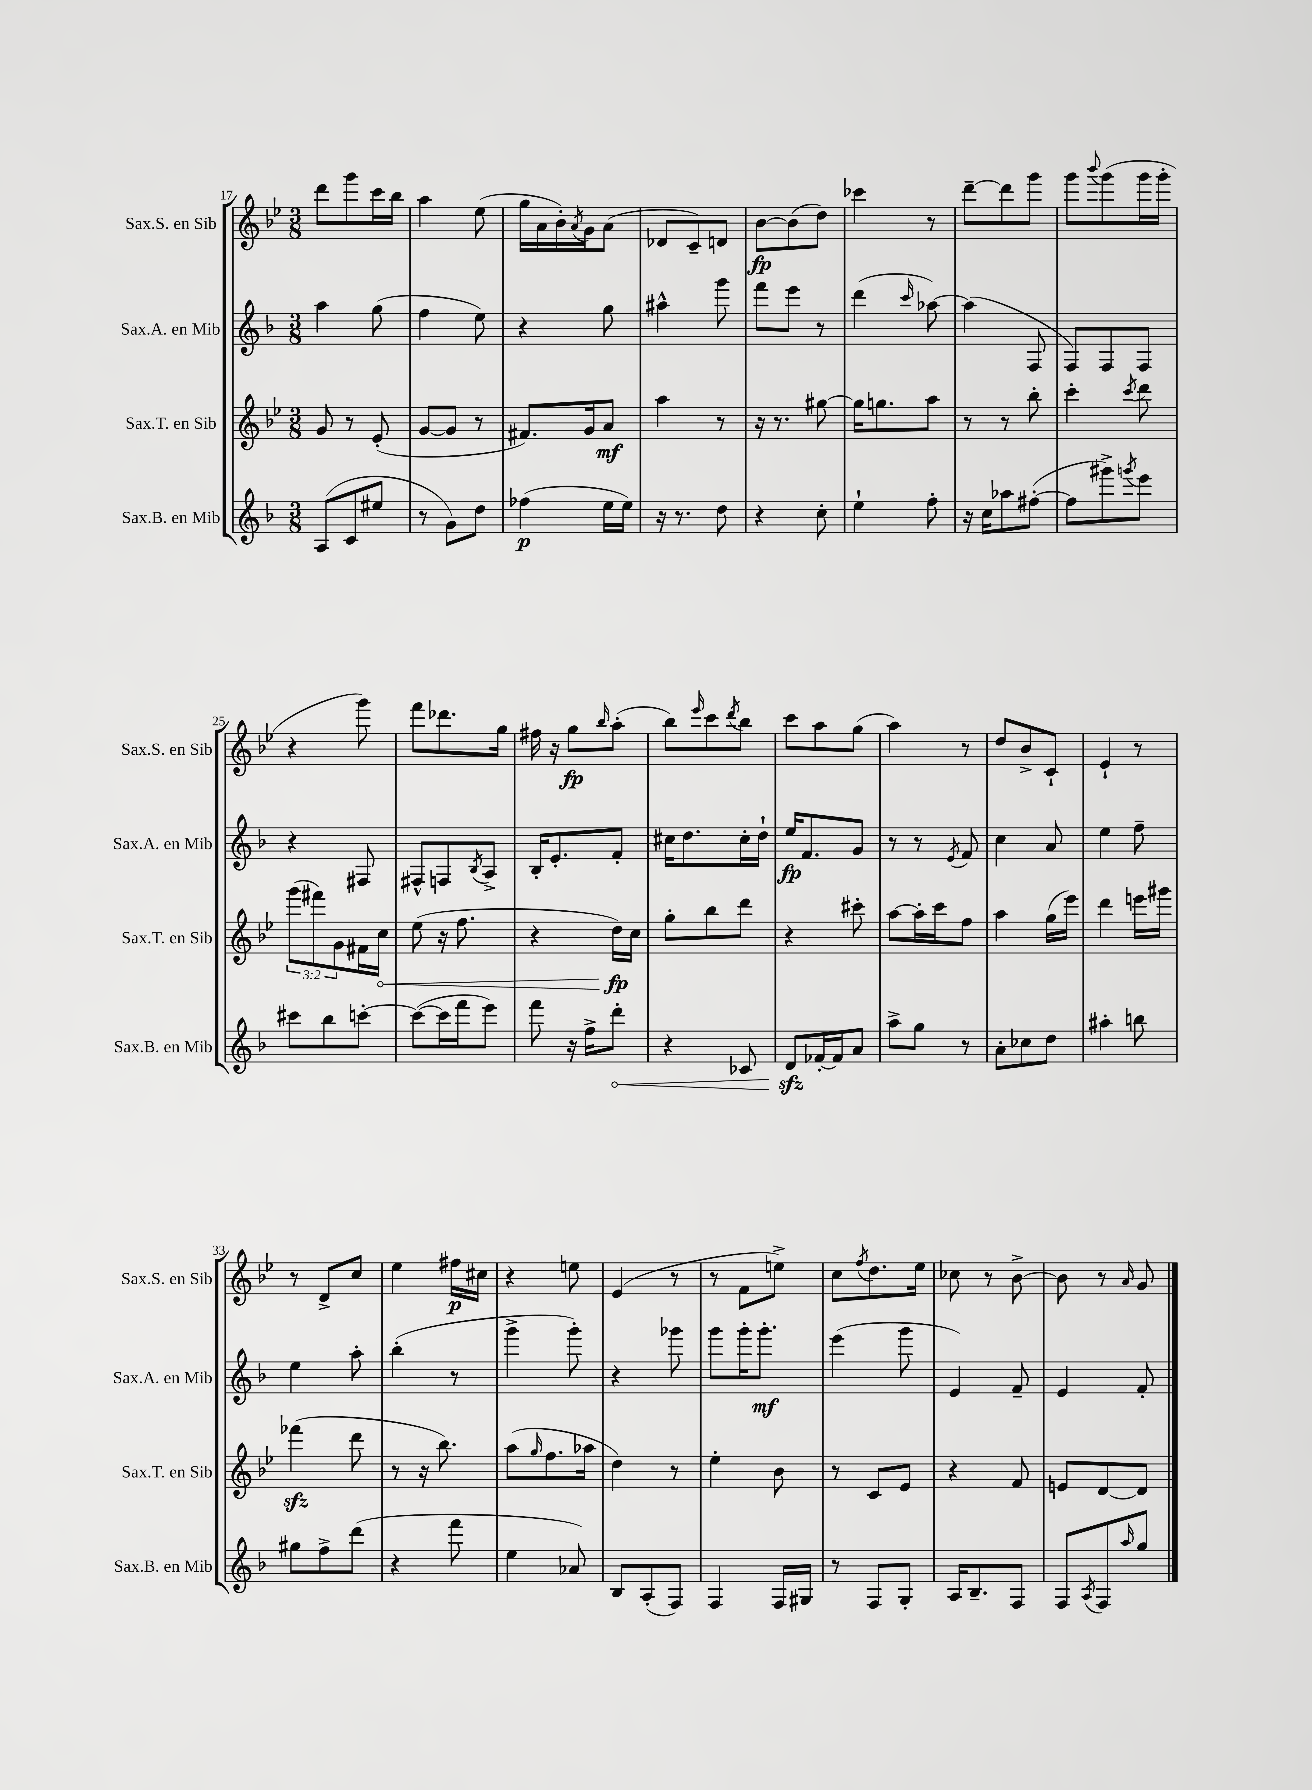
<<
\new StaffGroup <<
\new Staff = "s0" \with { instrumentName = "Sax.S. en Sib" shortInstrumentName = "Sax.S. en Sib" } {
    \clef treble \key bes \major \numericTimeSignature \time 3/8
    d'''8 g'''8 c'''16 bes''16 |
    a''4 ees''8( |
    g''16 a'16 bes'16-.) \acciaccatura { a'8 } g'16 a'8( |
    des'8 c'8--) d'8 |
    bes'8~\fp bes'8( d''8) |
    ces'''4 r8 |
    d'''8~-- d'''8 g'''8 |
    g'''8 \appoggiatura { bes'''8 } g'''8( g'''16 g'''16-. |
    r4 g'''8) |
    f'''8 des'''8. g''16 |
    fis''16 r16 g''8\fp \grace { bes''16 } a''8-.( |
    bes''8) \grace { ees'''16 } c'''8 \acciaccatura { d'''8 } bes''8 |
    c'''8 a''8 g''8( |
    a''4) r8 |
    d''8 bes'8-> c'8-! |
    ees'4-! r8 |
    r8 d'8-> c''8 |
    ees''4 fis''16\p cis''16 |
    r4 e''8 |
    ees'4( r8 |
    r8 f'8 e''8->) |
    c''8 \acciaccatura { f''8 } d''8. ees''16 |
    ces''8 r8 bes'8~-> |
    bes'8 r8 \grace { a'16 } g'8 \bar "|." |
}
\new Staff = "s1" \with { instrumentName = "Sax.A. en Mib" shortInstrumentName = "Sax.A. en Mib" } {
    \clef treble \key f \major \numericTimeSignature \time 3/8
    a''4 g''8( |
    f''4 e''8) |
    r4 g''8 |
    ais''4-^ g'''8 |
    f'''8 e'''8 r8 |
    d'''4( \grace { c'''16 } aes''8~) |
    aes''4( f8 |
    f8) f8 f8 |
    r4 fis8 |
    fis8-^ f8 \acciaccatura { bes8 } a8-> |
    bes16-. e'8.-. f'8-. |
    cis''16 d''8. cis''16-. d''16-! |
    e''16\fp f'8. g'8 |
    r8 r8 \acciaccatura { e'8 } f'8 |
    c''4 a'8 |
    e''4 f''8-- |
    e''4 a''8-. |
    bes''4-.( r8 |
    g'''4-> g'''8-.) |
    r4 ges'''8 |
    g'''8 g'''16-. g'''8.-.\mf |
    e'''4( g'''8 |
    e'4) f'8-- |
    e'4 f'8-. \bar "|." |
}
\new Staff = "s2" \with { instrumentName = "Sax.T. en Sib" shortInstrumentName = "Sax.T. en Sib" } {
    \clef treble \key bes \major \numericTimeSignature \time 3/8 \override Staff.TupletNumber.text = #tuplet-number::calc-fraction-text
    g'8 r8 ees'8-.( |
    g'8~ g'8 r8 |
    fis'8.) g'16 a'8\mf |
    a''4 r8 |
    r16 r8. gis''8~ |
    gis''16 g''8. a''8 |
    r8 r8 bes''8-. |
    c'''4-. \acciaccatura { c'''8 } d'''8 |
    \tuplet 3/2 { g'''8( fis'''8) g'8 } fis'16 \once \override Hairpin.circled-tip = ##t c''16\< |
    ees''8( r16 f''8. |
    r4 d''16\fp\!) c''16 |
    g''8-. bes''8 d'''8 |
    r4 cis'''8-. |
    a''8~ a''16-. c'''16 f''8 |
    a''4 g''16( ees'''16) |
    d'''4 e'''16 gis'''16 |
    fes'''4\sfz( d'''8 |
    r8 r16 bes''8.) |
    a''8( \grace { g''16 } f''8. aes''16 |
    d''4) r8 |
    ees''4-. bes'8 |
    r8 c'8 ees'8 |
    r4 f'8 |
    e'8 d'8~ d'8 \bar "|." |
}
\new Staff = "s3" \with { instrumentName = "Sax.B. en Mib" shortInstrumentName = "Sax.B. en Mib" } {
    \clef treble \key f \major \numericTimeSignature \time 3/8
    a8( c'8 eis''8 |
    r8 g'8) d''8 |
    fes''4\p( e''16 e''16) |
    r16 r8. d''8 |
    r4 c''8-. |
    e''4-! f''8-. |
    r16 c''16 aes''8 fis''8~-.( |
    fis''8 gis'''8->) \acciaccatura { g'''8 } e'''8 |
    cis'''8 bes''8 c'''8~-. |
    c'''8~( c'''16 f'''16 e'''8) |
    f'''8 r16 f''16-> \once \override Hairpin.circled-tip = ##t d'''8-.\< |
    r4 ces'8 |
    d'8\sfz\! fes'16~-. fes'16 a'8 |
    a''8-> g''8 r8 |
    a'8-. ces''8 d''8 |
    ais''4-. b''8 |
    gis''8 f''8-> d'''8( |
    r4 f'''8 |
    e''4 aes'8) |
    bes8 a8-.( f8) |
    f4 f16 gis16 |
    r8 f8 g8-. |
    a16 bes8.-- f8 |
    f8 \acciaccatura { a8 } f8 \grace { a''16 } g''8 \bar "|." |
}
>>
>>
\layout { \context { \Score currentBarNumber = #17 } }
